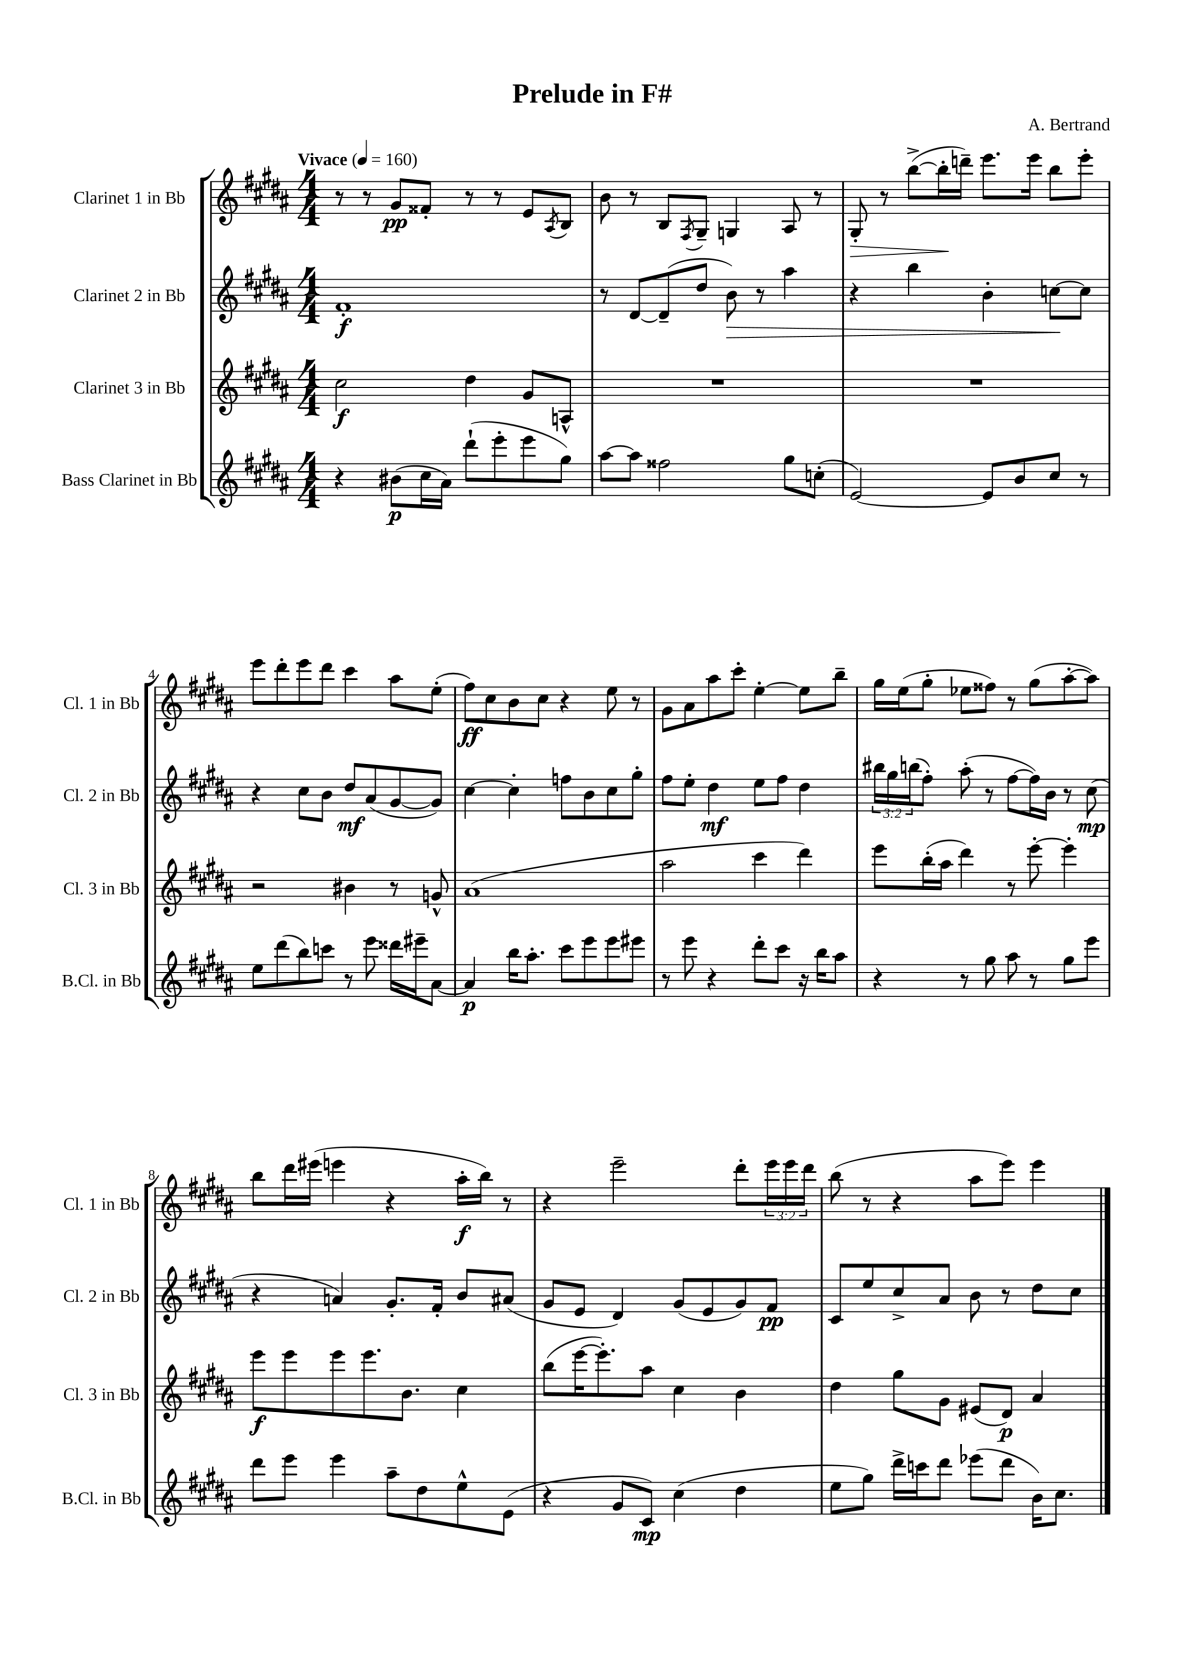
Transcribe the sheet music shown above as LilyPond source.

\header { title = "Prelude in F#" composer = "A. Bertrand" }
<<
\new StaffGroup <<
\new Staff = "s0" \with { instrumentName = "Clarinet 1 in Bb" shortInstrumentName = "Cl. 1 in Bb" } {
    \clef treble \key b \major \numericTimeSignature \time 4/4 \override Staff.TupletNumber.text = #tuplet-number::calc-fraction-text \tempo "Vivace" 4 = 160
    r8 r8 gis'8\pp fisis'8-. r8 r8 e'8 \acciaccatura { ais8 } b8 |
    b'8 r8 b8 \acciaccatura { fis8 } gis8-- g4 ais8 r8 |
    gis8-.\> r8 b''8~->( b''16-.\! d'''16--) e'''8. e'''16 b''8 e'''8-. |
    e'''8 dis'''8-. e'''8 dis'''8 cis'''4 ais''8 e''8-.( |
    fis''8\ff) cis''8 b'8 cis''8 r4 e''8 r8 |
    gis'8 ais'8 ais''8 cis'''8-. e''4~-. e''8 b''8-- |
    gis''16 e''16( gis''8-. ees''8 fisis''8) r8 gis''8( ais''8~-. ais''8) |
    b''8 dis'''16 eis'''16( e'''4 r4 ais''16-.\f b''16) r8 |
    r4 e'''2-- dis'''8-. \tuplet 3/2 { e'''16 e'''16 dis'''16 } |
    b''8( r8 r4 ais''8 e'''8) e'''4 \bar "|." |
}
\new Staff = "s1" \with { instrumentName = "Clarinet 2 in Bb" shortInstrumentName = "Cl. 2 in Bb" } {
    \clef treble \key b \major \numericTimeSignature \time 4/4 \override Staff.TupletNumber.text = #tuplet-number::calc-fraction-text
    fis'1-.\f |
    r8 dis'8~ dis'8--( dis''8 b'8\>) r8 ais''4 |
    r4 b''4 b'4-. c''8~\! c''8 |
    r4 cis''8 b'8 dis''8\mf ais'8( gis'8~ gis'8) |
    cis''4~ cis''4-. f''8 b'8 cis''8 gis''8-. |
    fis''8 e''8-. dis''4\mf e''8 fis''8 dis''4 |
    \tuplet 3/2 { bis''16 gis''16 b''16( } fis''8-.) ais''8-.( r8 fis''8~ fis''16) b'16 r8 cis''8\mp( |
    r4 a'4) gis'8.-. fis'16-. b'8 ais'8( |
    gis'8 e'8 dis'4) gis'8( e'8 gis'8) fis'8\pp |
    cis'8 e''8 cis''8-> ais'8 b'8 r8 dis''8 cis''8 \bar "|." |
}
\new Staff = "s2" \with { instrumentName = "Clarinet 3 in Bb" shortInstrumentName = "Cl. 3 in Bb" } {
    \clef treble \key b \major \numericTimeSignature \time 4/4
    cis''2\f dis''4 gis'8 a8-^ |
    R1 |
    R1 |
    r2 bis'4 r8 g'8-^ |
    ais'1( |
    ais''2 cis'''4 dis'''4) |
    e'''8 b''16-.( ais''16 dis'''4) r8 e'''8~-. e'''4-. |
    e'''8\f e'''8 e'''8 e'''8. b'8. cis''4 |
    b''8( e'''16~ e'''8.-.) ais''8 cis''4 b'4 |
    dis''4 gis''8 gis'8 eis'8( dis'8\p) ais'4 \bar "|." |
}
\new Staff = "s3" \with { instrumentName = "Bass Clarinet in Bb" shortInstrumentName = "B.Cl. in Bb" } {
    \clef treble \key b \major \numericTimeSignature \time 4/4
    r4 bis'8\p( cis''16 ais'16) dis'''8-!( e'''8-. e'''8 gis''8) |
    ais''8~ ais''8 fisis''2 gis''8 c''8-.( |
    e'2~) e'8 b'8 cis''8 r8 |
    e''8 dis'''8( b''8) c'''8 r8 e'''8 disis'''16 eis'''16-- ais'8~ |
    ais'4\p b''16 ais''8.-. cis'''8 e'''8 e'''8 eis'''8 |
    r8 e'''8 r4 dis'''8-. cis'''8 r16 b''16 ais''8 |
    r4 r8 gis''8 ais''8 r8 gis''8 e'''8 |
    dis'''8 e'''8 e'''4 ais''8-- dis''8 e''8-^ e'8( |
    r4 gis'8 cis'8\mp) cis''4( dis''4 |
    e''8 gis''8) dis'''16-> c'''16 dis'''8 ees'''8( dis'''8 b'16) cis''8. \bar "|." |
}
>>
>>
